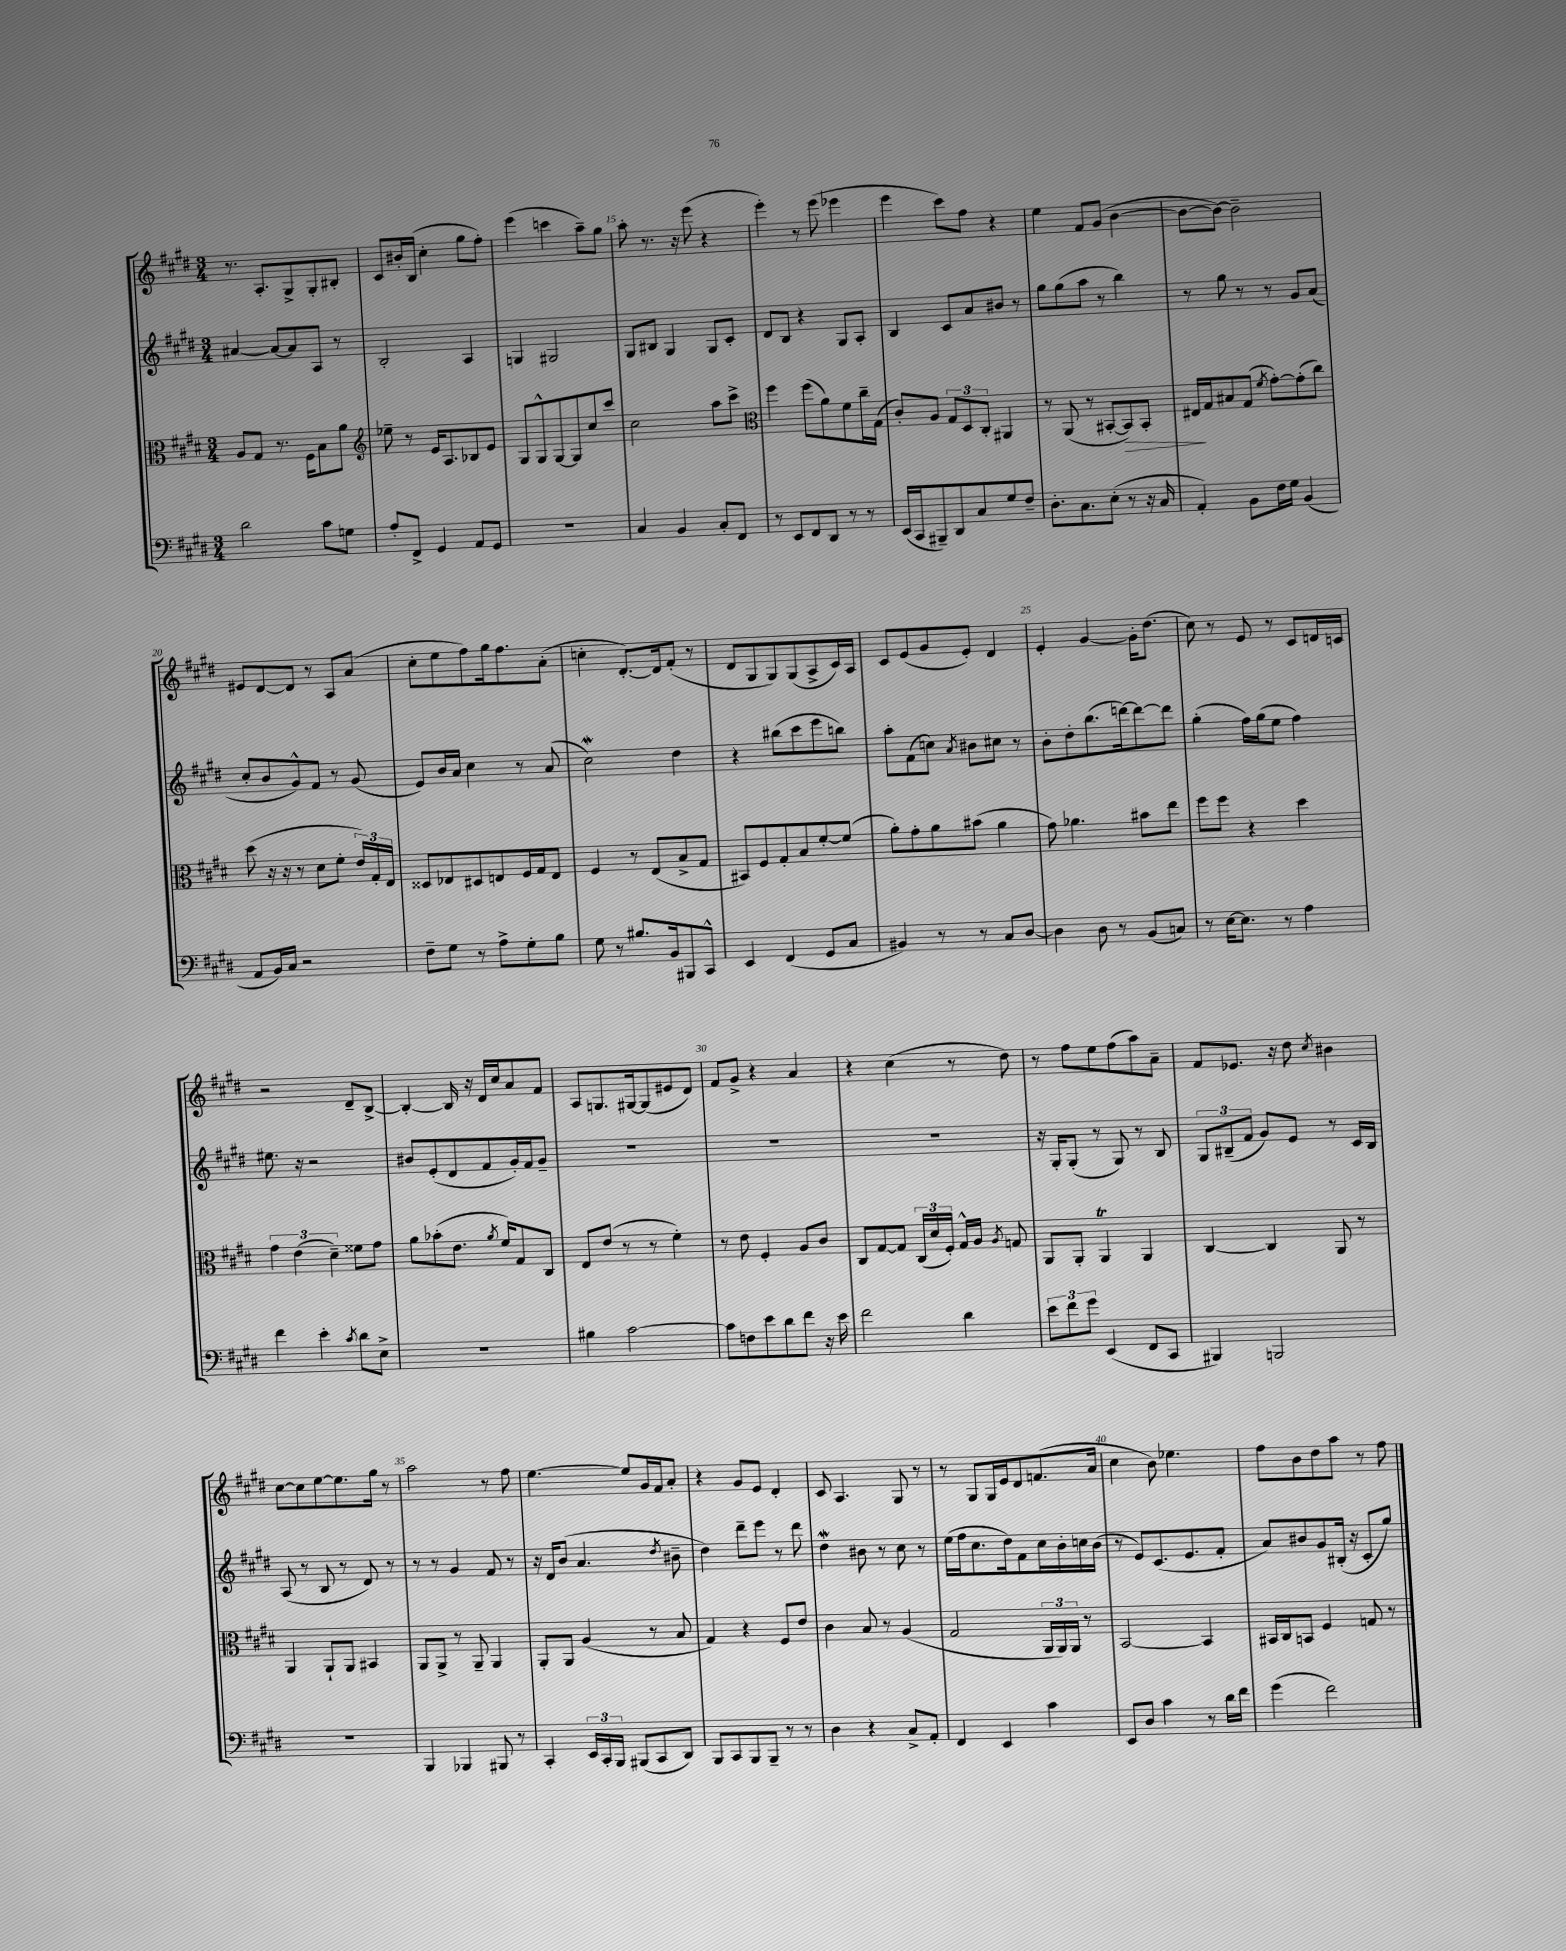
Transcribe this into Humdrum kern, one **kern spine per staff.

**kern	**kern	**kern	**kern
*staff4	*staff3	*staff2	*staff1
*clefF4	*clefC3	*clefG2	*clefG2
*k[f#c#g#d#]	*k[f#c#g#d#]	*k[f#c#g#d#]	*k[f#c#g#d#]
*M3/4	*M3/4	*M3/4	*M3/4
2d#\	8A/L	[4a#/	8.r
.	8G#/J	.	.
.	.	.	8.A'/L
.	8.r	8a#/_L	.
.	.	8a#/]	8G#^/
.	16F#\LK	.	.
8c#\L	8B\	8A/J	8G#'/
8G\J	8a\J	8r	8B#'/J
=	=	=	=
*	*clefG2	*	*
8A'/L	8ee-~\	2B'/	8c#/L
8FF#^/J	8r	.	16b#'/L
.	.	.	(16B/JJ
4GG#/	16e/LK	.	4cc#'\
.	8.A/	.	.
8AA/L	8B-/	4A/	8gg#\L
8GG#/J	8e/J	.	8ff#'\J)
=	=	=	=
2.r	8G#/L	4G/	(4eee\
.	8G#^^/	.	.
.	[8G#/	2G#/	4ccc\
.	8G#/]	.	.
.	8cc#/	.	8aa~\L)
.	8ccc#/J	.	8gg#\J
=	=	=	=
4C#/	2cc#\	8G#/L	8aa'\
.	.	8B#/J	8.r
4BB/	.	4G#/	.
.	.	.	16r
.	.	.	(8eee\
8C#'/L	8aa\L	8G#/L	4r
8FF#/J	8ccc#^\J	8c#'/J	.
=	=	=	=
*	*clefC3	*	*
8r	4ff#\	8d#/L	4eee'\)
8EE/L	.	8B/J	.
8FF#/	(8ff#\L	4r	8r
8DD#/J	8a\)	.	(8eee\
8r	8f#\	8G#/L	4eee-\
8r	16cc#~\L	8A'/J	.
.	(16G#\JJ	.	.
=	=	=	=
(16EE/LL	8c#'/L)	4B/	4eee\
16CC#/J	.	.	.
8BBB#~/)	8A/J	.	.
8DD#/	12G#/L	8c#/L	8ccc#\L)
.	12D#/	.	.
8C#/	.	8a/	8ff#\J
.	12C#'/J	.	.
8G#/	4AA#/	8b#/J	4r
8F#~/J	.	8r	.
=	=	=	=
8.D#'\L	8r	8gg#\L	4ee\
.	(8AA/	(8gg#\	.
8.C#\	.	.	.
.	8r	8aa\J	8f#/L
(8E'\J	[8BB#'/L	8r	(8g#/J
8r	8BB#/])	4bb\)	[4b\
16r	8BB#'/J	.	.
16C#/	.	.	.
=	=	=	=
4AA'/)	16E#/LL	8r	8b\_L
.	16G#/J	.	.
.	8B#/	8gg#\	8b\_J)
8BB\L	(8G#/J	8r	2b~\]
.	8qf#/	.	.
16F#\L	[8g#'\L)	8r	.
16G#\JJ	.	.	.
(4BB/	(8g#'\]	8g#/L	.
.	8cc#\J)	(8a/J	.
=	=	=	=
8AA/L	(8dd#\	8cc#'/L	8e#/L
16BB/L)	16r	8b/	[8d#/
16C#/JJ	16r	.	.
2r	8r	8g#^^/)	8d#/]J
.	8d#\L	8f#/J	8r
.	8f#'\J	8r	8A/L
.	24e/LL)	(8g#/	(8a/J
.	24G#'/	.	.
.	24E/JJ	.	.
=	=	=	=
8F#~\L	8D##/L	8e/L)	8cc#'\L
8G#\J	8E-/	16b/L	8ee\
.	.	16a/JJ	.
8r	8D#/	4cc#\	8ff#\)
8A^\L	8E/	.	16gg#\k
.	.	.	8.ff#\
8G#'\	16F#/L	8r	.
.	16G#/J	.	.
8B\J	8E/J	(8a/	(8a'\J
=	=	=	=
8G#\	4F#/	2cc#\)	4cc'\
8r	.	.	.
8.B#/L	8r	.	[8.d#'/L)
.	(8E/L	.	.
16BB/k	.	.	16d#/]k
8BBB#/	8B^/	4dd#\	(8f#'/J
8CC#^^/J	8G#/J	.	8r
=	=	=	=
4EE/	8BB#/L)	4r	8d#/L
.	8F#/	.	8G#/
(4FF#/	8G#'/	(8bb#\L	8G#/)
.	8B/	8ccc#\	(8G#/
8GG#/L	[8f#'/	8eee\	8A^/
8C#/J	(8f#/]J	8bb\J)	16c#/L)
.	.	.	16A/JJ
=	=	=	=
4BB#/)	8a'\L)	8aa'\L	8c#/L
.	8g#'\	(8f#\	(8e/
8r	8a\	8cc\J)	8g#/
.	.	8qa/	.
8r	(8b#\J	8b#\L	8e'/J)
8C#/L	4a\	8cc#\J	4d#/
[8D#/J	.	8r	.
=	=	=	=
4D#\]	8g#\)	8b'\L	4e'/
.	4.a-\	8dd#'\	.
8D#\	.	(8.bb\	[4g#/
8r	.	.	.
.	.	[16ddd\k)	.
(8BB/L	8b#\L	8ddd\_	16g#'\]LK
.	.	.	(8.dd#\J
8C/J)	8ee\J	8ddd\]J	.
=	=	=	=
8r	8ff#\L	(4gg#'\	8cc#\)
[16E\LK	8ff#\J	.	8r
8.E\]J	.	.	.
.	4r	16ff#\LL)	8e/
.	.	(16gg#\J	.
8r	.	8ee\J	8r
4A\	4dd#\	4ff#\)	8c#/L
.	.	.	16d/L
.	.	.	16c/JJ
=	=	=	=
4f#\	6g#\	8.ee#\	2r
.	(6e\	.	.
.	.	16r	.
4e'\	.	2r	.
.	6d#~\)	.	.
8qc#/	.	.	.
8d#\L	8f##\L	.	8d#~/L
8E^\J	8g#\J	.	[8B^/J
=	=	=	=
2.r	8a\L	8b#/L	4B'/_
.	(8b-'\	(8e'/	.
.	8.e\J	8d#/	16B/]
.	.	.	16r
.	.	8f#/	16d#/LL
.	8qa/	.	.
.	16f#/LK)	.	16cc#/J
.	8G#/	16g#'/L)	8a/
.	.	16f#/J	.
.	8C#/J	8g#~/J	8f#/J
=	=	=	=
4B#\	8E/L	2.r	8A/L
.	(8e/J	.	8.G/
[2c#\	8r	.	.
.	.	.	[16G#/k
.	8r	.	(8G#/]
.	4f#'\)	.	8e#/
.	.	.	8d#/J)
=	=	=	=
8c#\]L	8r	2.r	8f#/L
8F\	8e\	.	8g#^/J
8e\	4F#'/	.	4r
8d#\	.	.	.
8f#\J	8A/L	.	4a/
16r	8c#/J	.	.
16e\	.	.	.
=	=	=	=
2f#\	8C#/L	2.r	4r
.	[8G#/	.	.
.	8G#/]J	.	(4cc#\
.	(24C#/LL	.	.
.	24d#/	.	.
.	24F#'/JJ)	.	.
4d#\	16G#^^/LL	.	8r
.	16A/JJ	.	.
.	8qA/	.	.
.	8G/	.	8dd#\)
=	=	=	=
12e\L	8AA/L	16r	8r
.	.	16G#'/LK	.
12f#\	.	.	.
.	8AA'/J	(8G#'/J	8ff#\L
12g#\J	.	.	.
(4EE/	4AA/	8r	8ee\
.	.	8G#/)	(8ff#\
8FF#/L	4AA/	8r	8aa\)
8CC#/J	.	8B/	8a~\J
=	=	=	=
4BBB#/)	[4C#/	12G#/L	8f#/L
.	.	(12B#~/	.
.	.	.	8.e-/J
.	.	12f#/J	.
2BBB/	4C#/]	8g#/L)	.
.	.	.	16r
.	.	8e/J	8dd#\
.	.	.	8qcc#/
.	8AA/	8r	4b#\
.	8r	16c#/LL	.
.	.	16B#/JJ	.
=	=	=	=
2.r	4AA/	(8A/	[8cc#\L
.	.	8r	8cc#\]
.	8AA`/L	8B/	[8ee\
.	8AA/J	8r	8.ee\]
.	4BB#/	8d#/)	.
.	.	.	16gg#\Jk
.	.	8r	8r
=	=	=	=
4BBB/	8AA/L	8r	2aa\
.	8AA^/J	8r	.
4BBB-/	8r	4g#/	.
.	8AA~/	.	.
8BBB#/	4AA/	8f#/	8r
8r	.	8r	8ff#\
=	=	=	=
4CC#'/	8AA'/L	16r	[4.ee\
.	.	16d#/LK	.
.	8AA/J	(8b/J	.
24EE/LL	(4A/	4.a/	.
24CC#'/	.	.	.
24BBB/JJ	.	.	.
(8BBB#/L	.	.	8ee/]L
8CC#/	8r	.	16g#/L
.	.	.	16f#/J
.	.	8qdd#/	.
8DD#/J)	8B/	8b#~\	8a'/J
=	=	=	=
8BBB/L	4G#/)	4dd#\)	4r
8CC#/	.	.	.
8BBB/	4r	8ddd#~\L	8g#/L
8BBB~/J	.	8eee\J	8e/J
8r	8F#/L	8r	4d#'/
8r	8e/J	8ddd#\	.
=	=	=	=
4D#\	4c#\	4dd#\	8c#/
.	.	.	4.A/
4r	8B/	8b#\	.
.	8r	8r	.
8C#^/L	(4A/	8cc#\	8G#/
8AA'/J	.	8r	8r
=	=	=	=
4FF#/	2G#/	(16ee\LL	8r
.	.	16ff#\J	.
.	.	8.cc#\	8G#/L
4EE/	.	.	16G#/L
.	.	16dd#\k)	16e/J
.	.	8f#\	8d#/
4c#\	24AA/LL	16cc#\L	(8.f/
.	24AA/)	.	.
.	.	16b'\	.
.	24AA/JJ	.	.
.	8r	16cc\	.
.	.	(16b\JJ	16a/Jk
=	=	=	=
8EE/L	[2BB/	8r	4cc#\
8D#/J	.	8e/L)	.
4c#\	.	(8.c#/	8b\)
.	.	.	4.ee-\
.	.	8.e/	.
8r	4BB/]	.	.
16d#\LL	.	8f#'/J	.
16f#\JJ	.	.	.
=	=	=	=
(4g#\	16BB#/LL	8a/L)	8ff#\L
.	16C#/J	.	.
.	8BB/J	8b#/	8b\
2f#\)	4F#/	8g#/	8dd#\
.	.	(16B#'/Jk	8aa\J
.	.	16r	.
.	8G/	8c#'/L	8r
.	8r	8gg#/J)	8ff#\
==	==	==	==
*-	*-	*-	*-
